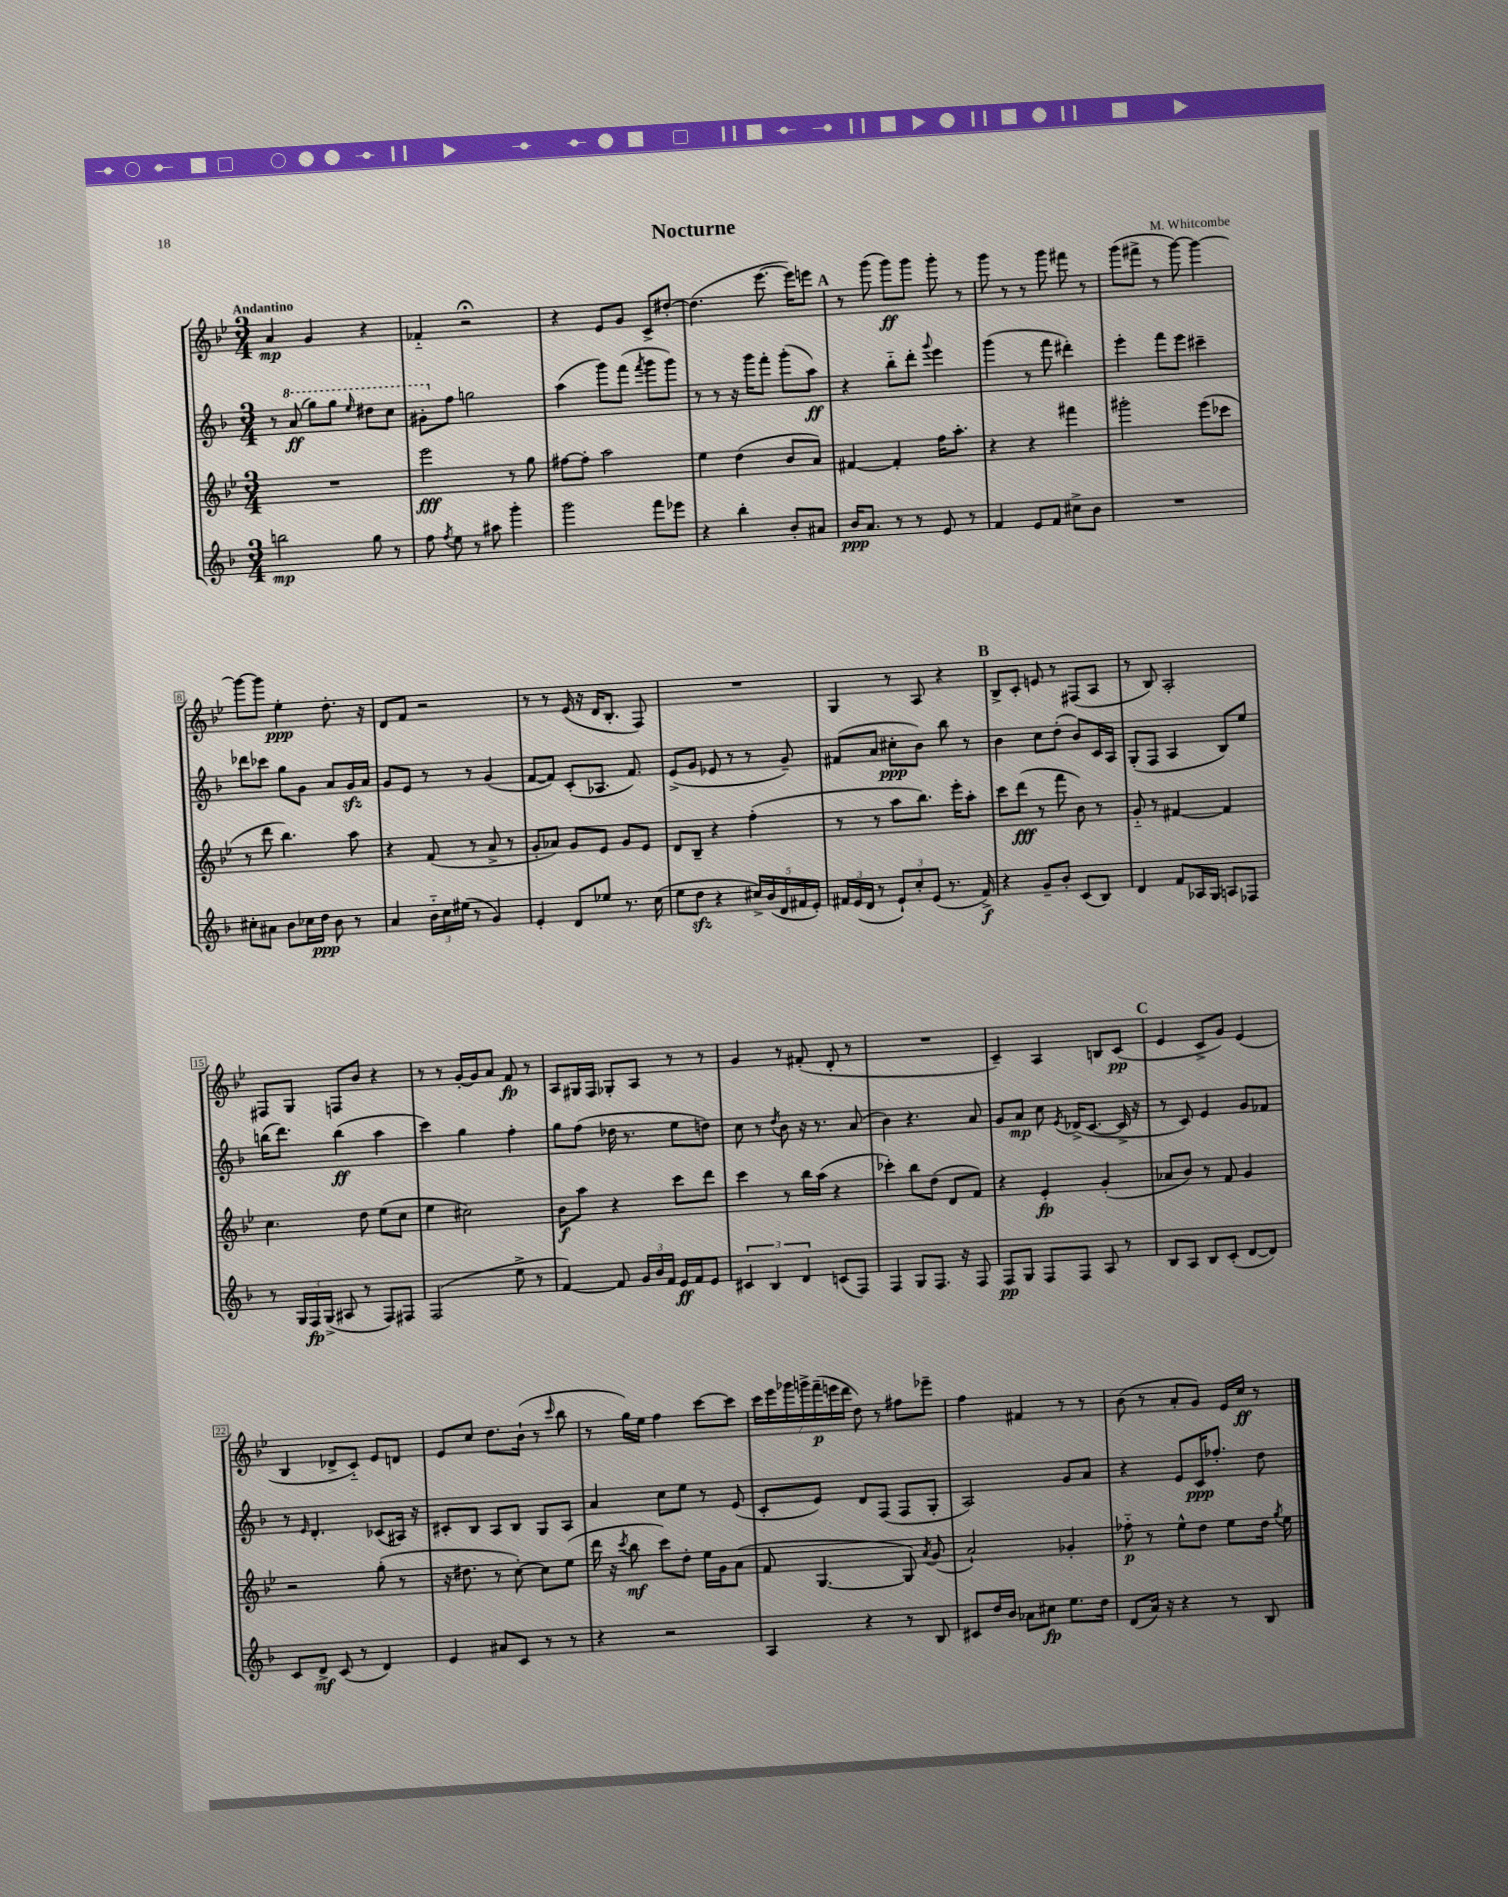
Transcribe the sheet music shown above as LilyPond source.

\header { title = "Nocturne" composer = "M. Whitcombe" }
<<
\new StaffGroup <<
\new Staff = "s0" {
    \clef treble \key bes \major \numericTimeSignature \time 3/4 \tempo "Andantino"
    \autoBeamOff a'4\mp g'4 r4 |
    fes'4-_ r2\fermata |
    r4 ees'8[ g'8] c'8[-> dis''8]~-. |
    dis''4.( ees'''8.~ ees'''16[) e'''8] |
    \mark \markup { \bold "A" } r8 g'''8( g'''8[\ff) g'''8] g'''8-. r8 |
    g'''8 r8 r8 g'''8 fis'''8 r8 |
    g'''8[( fis'''8]-> r8 g'''8~) g'''4~ |
    g'''8[~ g'''8] ees''4-.\ppp d''8.-. r16 |
    d'8[ f'8] r2 |
    r8 r8 ees'16( r16 d'16[ bes8.]-. f8) |
    R2. |
    g4 r8 a8 r4 |
    \mark \markup { \bold "B" } bes8[-> c'8]-. e'8 r8 fis8[( a8] |
    r8 bes8) a2-. |
    fis8[ g8] f8[ bes'8] r4 |
    r8 r8 g'16[~-. g'16 a'8] f'8\fp r8 |
    a8[ gis16 f16] ges8[-. a8] r8 r8 |
    g'4 r8 fis'8-.( d'8-. r8 |
    R2. |
    c'4--) a4 b8[ c'8]\pp( |
    \mark \markup { \bold "C" } ees'4 c'8[-> g'8]) ees'4( |
    bes4 des'8[-> c'8]-_) ees'8[ d'8] |
    ees'8[ c''8] d''8.[ bes'16]-!( r8 \grace { c'''16 } bes''8 |
    r8 g''16[) ees''16] f''4 c'''8[~ c'''8] |
    \tuplet 7/4 { c'''16[ ees'''16 ges'''16 g'''16-> f'''16--\p( e'''16 d'''16] } d''8) r8 fis''8[ ees'''8]-- |
    f''4 fis'4 r8 r8 |
    bes'8( r8 a'8[-. g'8]) ees'16[ c''16]\ff r8 \bar "|." |
}
\new Staff = "s1" {
    \clef treble \key f \major \numericTimeSignature \time 3/4
    \autoBeamOff r8 \ottava #1 a''8\ff( g'''8[) g'''8] \grace { e'''16 } dis'''8[ c'''8] |
    gis''8[-. \ottava #0 f''8] g''2 |
    a''4( g'''8[) f'''8]( \acciaccatura { f'''8 } g'''8[ g'''8]) |
    r8 r8 r16 g'''16[ f'''8]-. g'''8[-.( a''8]\ff) |
    \mark \markup { \bold "A" } r4 bes''8[-_ d'''8]-. \appoggiatura { g'''8 } e'''4 |
    g'''4( r8 f'''8 dis'''4-.) |
    e'''4-. f'''8[ e'''8] cis'''4-- |
    des'''8[ ces'''8] g''8[ g'8] a'8[ g'16\sfz a'16] |
    g'8[ e'8] r8 r8 g'4( |
    f'8[~ f'8]) c'8[-.( aes8.] f'8.) |
    e'8[->( g'8] ees'8 r8 r8 g'8--) |
    fis'8[( a'8] cis''8[-.\ppp bes'8]) bes''8 r8 |
    \mark \markup { \bold "B" } bes'4 c''8[ d''8]-.( bes'8[) c'16 a16] |
    g8[-.( f8] a4 bes8[) e''8] |
    b''16[( d'''8.]) b''4\ff( a''4 |
    c'''4) g''4 f''4-. |
    g''8[ f''8]( des''16 r8. e''8[ d''8]) |
    c''8 r8 \acciaccatura { d''8 } bes'8 r16 r8. a'8( |
    bes'4) r4. a'8 |
    g'8[ a'8]\mp c''8 \acciaccatura { e'8 } des'16[->( c'8.]~ c'16-> r16 |
    \mark \markup { \bold "C" } r8 c'8) e'4 g'8[ fes'8] |
    r8 \grace { e'16 } d'4.-. ces'8[( ais16]) r16 |
    cis'8[-. bes8] a8[ bes8] g8[ a8] |
    a'4 c''8[ e''8] r8 e'8( |
    c'8[-. e'8]) d'8[ f8]( f8[ g8]-. |
    a2) g'8[ a'8] |
    r4 e'8[ c'16\ppp fes''8.]-. d''8 \bar "|." |
}
\new Staff = "s2" {
    \clef treble \key bes \major \numericTimeSignature \time 3/4
    \autoBeamOff R2. |
    ees'''2\fff r8 g''8 |
    fis''8[~ fis''8]-. a''2 |
    ees''4 d''4( bes'8[ a'8]) |
    \mark \markup { \bold "A" } fis'4~ fis'4-. f''16[ a''8.]-. |
    r4 r4 fis'''4 |
    gis'''2-. ees'''8[( ces'''8] |
    r8 d'''8 bes''4.) a''8 |
    r4 f'8( r8 a'8-> r8 |
    g'8[-. aes'8]) g'8[ ees'8] g'8[ ees'8] |
    d'8[ bes8]-- r4 f''4-.( |
    r8 r8 a''8[ bes''8.]) ees'''16[-. a''8]-. |
    \mark \markup { \bold "B" } c'''8[ d'''8]\fff( r8 f'''8 bes'8) r8 |
    g'8-_ r8 fis'4~ fis'4 |
    c''4. d''8 ees''8[( c''8] |
    ees''4 cis''2) |
    bes'8[\f a''8] r4 c'''8[ d'''8] |
    c'''4 r8 bes''16[ a''16]( r4 |
    ces'''4-.) bes''8[ d''8]( d'8[ f'8]) |
    r4 ees'4-.\fp g'4-.( |
    \mark \markup { \bold "C" } aes'8[ bes'8]) r8 f'8 g'4 |
    r2 g''8-.( r8 |
    r16 dis''8. r8 c''8~-.) c''8[ ees''8]( |
    d'''16 r16 \acciaccatura { c'''8 } bes''8\mf c'''8[) d''8]-. ees''16[ g'16 a'8]( |
    f'8 g4.~ g8) \acciaccatura { a'8 } g'8( |
    a'2-!) ges'4-. |
    fes''8-_\p r8 ees''8[-^ d''8] ees''8[ d''16] \acciaccatura { g''8 } ees''16 \bar "|." |
}
\new Staff = "s3" {
    \clef treble \key f \major \numericTimeSignature \time 3/4
    \autoBeamOff b''2\mp g''8 r8 |
    f''8 \acciaccatura { f''8 } e''8 r8 ais''8 g'''4-. |
    g'''2 f'''8[ ees'''8] |
    r4 bes''4-. bes'8[-. ais'8] |
    \mark \markup { \bold "A" } bes'16[\ppp a'8.] r8 r8 e'8 r8 |
    f'4 e'8[ f'8] cis''8[-> bes'8] |
    R2. |
    cis''8[-. ais'8] bes'8[ ces''16 d''16]\ppp bes'8 r8 |
    a'4 \tuplet 3/2 { bes'16[-_ c''16 eis''16]( } r8 g'4) |
    e'4-. d'8[ ees''8] r8. c''16( |
    e''8[ d''8]\sfz r4 \tuplet 5/4 { cis''16[->) bes'16( d'16 fis'16 e'16]-.) } |
    \tuplet 3/2 { fis'16[ e'16( d'16] } r8 \tuplet 3/2 { e'8[-!) c''8-. e'8]( } r8. fis'16->\f) |
    \mark \markup { \bold "B" } r4 g'8[-- bes'8]-. c'8[( bes8]) |
    d'4 f'8[ aes16 g16] a8[ fes8] |
    r8 \tuplet 3/2 { g16[ f16\fp g16]->( } ais8 r8 f8[) fis8] |
    f2( e''8-> r8 |
    f'4~) f'8 \tuplet 3/2 { g'16[ bes'16 f'16] } e'16[\ff f'16 e'8] |
    \tuplet 3/2 { cis'4 bes4 d'4 } c'8[( f8]) |
    f4 g8[ f8.] r16 f8 |
    f8[\pp g8] f8[ f8] a8 r8 |
    \mark \markup { \bold "C" } bes8[ a8] bes8[ c'8]-.( d'8[~ d'8]) |
    c'8[ d'8]->\mf c'8( r8 d'4) |
    e'4 ais'8[ c'8] r8 r8 |
    r4 r2 |
    a4 r4 r8 bes8 |
    cis'8[ d''16 bes'16] aes'8[ cis''8]\fp e''8.[ d''16] |
    d'8[( a'16]) r16 r4 r8 bes8 \bar "|." |
}
>>
>>
\layout { \context { \Score \override BarNumber.stencil = #(make-stencil-boxer 0.1 0.3 ly:text-interface::print) } }
